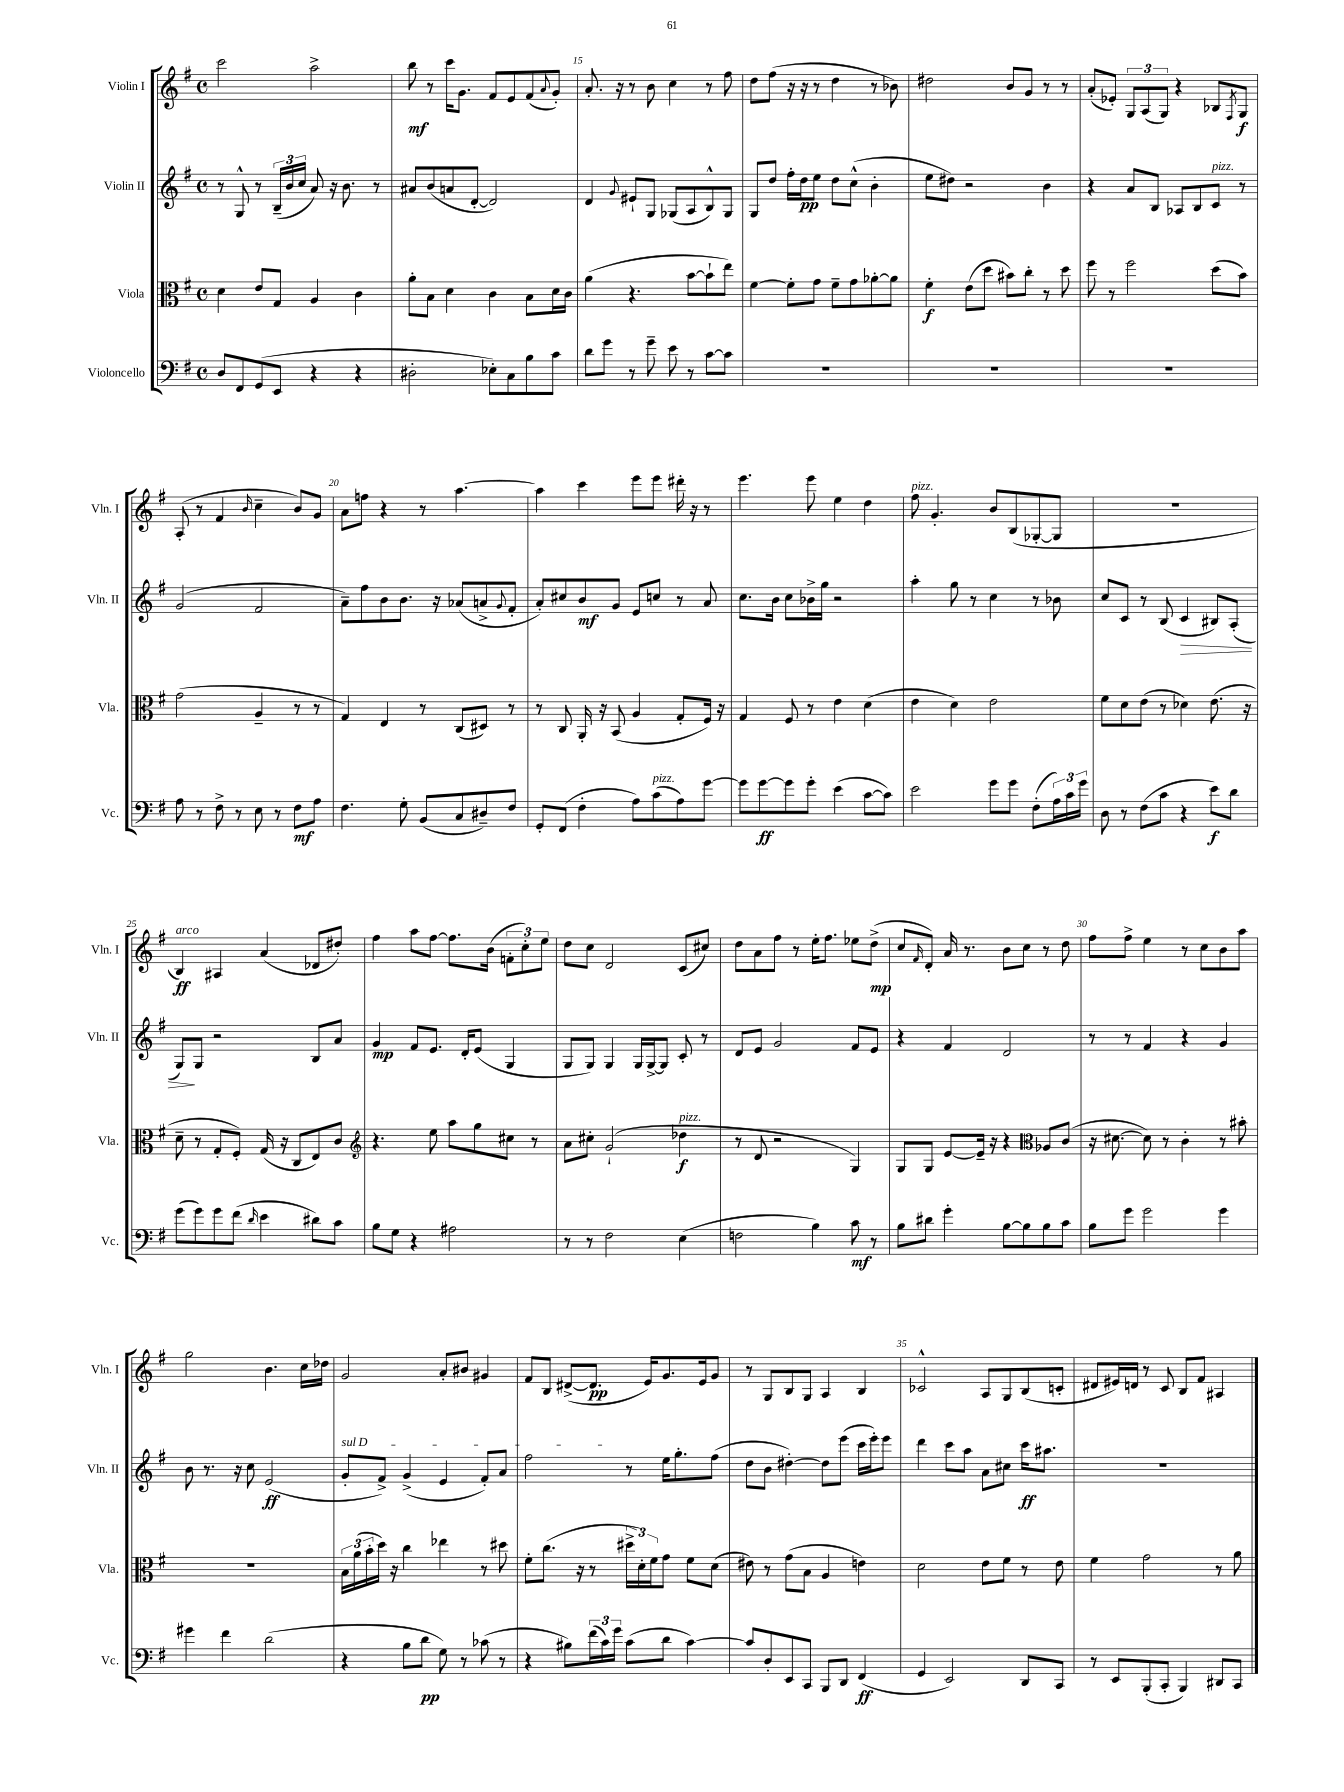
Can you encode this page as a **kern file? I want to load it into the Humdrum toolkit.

**kern	**dynam	**kern	**dynam	**kern	**dynam	**kern	**dynam
*part4	*part4	*part3	*part3	*part2	*part2	*part1	*part1
*staff4	*staff4	*staff3	*staff3	*staff2	*staff2	*staff1	*staff1
*I"Violoncello	*	*I"Viola	*	*I"Violin II	*	*I"Violin I	*
*I'Vc.	*	*I'Vla.	*	*I'Vln. II	*	*I'Vln. I	*
*clefF4	*	*clefC3	*	*clefG2	*	*clefG2	*
*k[f#]	*	*k[f#]	*	*k[f#]	*	*k[f#]	*
*M4/4	*	*M4/4	*	*M4/4	*	*M4/4	*
*met(c)	*	*met(c)	*	*met(c)	*	*met(c)	*
=13	=13	=13	=13	=13	=13	=13	=13
8D/L	.	4d\	.	8r	.	2ccc\	.
8FF#/	.	.	.	8G^^/	.	.	.
(8GG/	.	8e/L	.	8r	.	.	.
8EE/J	.	8G/J	.	(24B~/LL	.	.	.
.	.	.	.	24b/	.	.	.
.	.	.	.	24cc/JJ	.	.	.
4r	.	4A/	.	8a/)	.	2aa^\	.
.	.	.	.	16r	.	.	.
.	.	.	.	8.b\	.	.	.
4r	.	4c\	.	.	.	.	.
.	.	.	.	8r	.	.	.
=14	=14	=14	=14	=14	=14	=14	=14
2D#X'\	.	8a'\L	.	8a#X/L	.	8bb\	mf
.	.	8B\J	.	(8b/	.	8r	.
.	.	4d\	.	8an/	.	16ccc\KL	.
.	.	.	.	.	.	8.g\J	.
.	.	.	.	[8d'/J	.	.	.
8E-X'\L)	.	4c\	.	2d/])	.	8f#/L	.
8C\	.	.	.	.	.	8e/	.
8B\	.	8B\L	.	.	.	(8f#/	.
.	.	.	.	.	.	8qqa/	.
8c\J	.	16d\L	.	.	.	8g'/J)	.
.	.	16c\JJ	.	.	.	.	.
=15	=15	=15	=15	=15	=15	=15	=15
8d\L	.	(4a\	.	4d/	.	8.a'/	.
8g\J	.	.	.	.	.	.	.
.	.	.	.	.	.	16r	.
.	.	.	.	8qqg/	.	.	.
8r	.	4.r	.	8e#X`/L	.	8r	.
8g~\	.	.	.	8G/J	.	8b\	.
8e\	.	.	.	(8G-X/L	.	4cc\	.
8r	.	[8b\L	.	8A/	.	.	.
[8c\L	.	8b`\]	.	8B^^/)	.	8r	.
8c\J]	.	8ee\J)	.	8G-/J	.	8ff#\	.
=16	=16	=16	=16	=16	=16	=16	=16
1r	.	[4f#\	.	8G/L	.	8dd\L	.
.	.	.	.	8dd/J	.	(8ff#\J	.
.	.	8f#'\L]	.	16ff#'\LL	.	16r	.
.	.	.	.	16dd\J	pp	16r	.
.	.	8g\J	.	8ee\J	.	8r	.
.	.	8f#~\L	.	8dd\L	.	4dd\	.
.	.	8g\	.	(8cc^^\J	.	.	.
.	.	[8a-X'\	.	4b'\	.	8r	.
.	.	8a-\J]	.	.	.	8b-X\)	.
=17	=17	=17	=17	=17	=17	=17	=17
1r	.	4f#'\	f	8ee\L	.	2dd#X\	.
.	.	.	.	8dd#X\J)	.	.	.
.	.	(8e\L	.	2r	.	.	.
.	.	8dd\J	.	.	.	.	.
.	.	8b#X\L)	.	.	.	8b/L	.
.	.	8cc'\J	.	.	.	8g/J	.
.	.	8r	.	4b\	.	8r	.
.	.	8dd\	.	.	.	8r	.
=18	=18	=18	=18	=18	=18	=18	=18
1r	.	8ff#\	.	4r	.	(8a'/L	.
.	.	8r	.	.	.	8e-X'/J)	.
.	.	2ff#\	.	8a/L	.	12G/L	.
.	.	.	.	.	.	(12A/	.
.	.	.	.	8B/J	.	.	.
.	.	.	.	.	.	12G/J)	.
.	.	.	.	8A-X/L	.	4r	.
.	.	.	.	8B/	.	.	.
!	!	!	!	!LO:TX:a:i:t=pizz.	!	!	!
.	.	(8dd\L	.	8c/J	.	8B-X/L	.
.	.	.	.	.	.	8qF#/	.
.	.	8b\J)	.	8r	.	8G/J	f
!!LO:LB:g=z
=19	=19	=19	=19	=19	=19	=19	=19
8A\	.	(2g\	.	(2g/	.	(8A'/	.
8r	.	.	.	.	.	8r	.
8F#^\	.	.	.	.	.	4f#/	.
8r	.	.	.	.	.	.	.
.	.	.	.	.	.	16qqb/	.
8E\	.	4A~/	.	2f#/	.	4cc~\	.
8r	.	.	.	.	.	.	.
8F#\L	mf	8r	.	.	.	8b/L)	.
8A\J	.	8r	.	.	.	8g/J	.
=20	=20	=20	=20	=20	=20	=20	=20
4.F#\	.	4G/)	.	8a~\L)	.	8a\L	.
.	.	.	.	8ff#\	.	8ffn\J	.
.	.	4E/	.	8b\	.	4r	.
8G'\	.	.	.	8.b\J	.	.	.
(8BB/L	.	8r	.	.	.	8r	.
.	.	.	.	16r	.	.	.
8C/	.	(8C/L	.	(8a-X/L	.	[4.aa\	.
8D#X~/)	.	8D#X/J)	.	8an^/	.	.	.
.	.	.	.	8qqg/	.	.	.
8F#/J	.	8r	.	8f#'/J	.	.	.
=21	=21	=21	=21	=21	=21	=21	=21
8GG'/L	.	8r	.	8a'/L)	.	4aa\]	.
(8FF#/J	.	8C/	.	8cc#X/	.	.	.
4F#'\	.	16AA'/	.	8b/	mf	4ccc\	.
.	.	16r	.	.	.	.	.
.	.	(8BB/	.	8g/J	.	.	.
8A\L)	.	4A/	.	8e/L	.	8eee\L	.
!LO:TX:a:i:t=pizz.	!	!	!	!	!	!	!
(8c\	.	.	.	8ccn/J	.	8eee\J	.
8A\)	.	8G'/L	.	8r	.	16ddd#X'\	.
.	.	.	.	.	.	16r	.
[8g\J	.	16F#/Jk)	.	8a/	.	8r	.
.	.	16r	.	.	.	.	.
=22	=22	=22	=22	=22	=22	=22	=22
8g\L]	.	4G/	.	8.cc\L	.	4.eee\	.
[8g\	ff	.	.	.	.	.	.
.	.	.	.	16b\Jk	.	.	.
8g\]	.	8F#/	.	8cc\L	.	.	.
8g'\J	.	8r	.	16b-X^\L	.	8eee\	.
.	.	.	.	16gg\JJ	.	.	.
(4e\	.	4e\	.	2r	.	4ee\	.
[8c\L	.	(4d\	.	.	.	4dd\	.
8c\J])	.	.	.	.	.	.	.
=23	=23	=23	=23	=23	=23	=23	=23
!	!	!	!	!	!	!LO:TX:a:i:t=pizz.	!
2e\	.	4e\	.	4aa'\	.	8ff#\	.
.	.	.	.	.	.	4.g'/	.
.	.	4d\)	.	8gg\	.	.	.
.	.	.	.	8r	.	.	.
8g\L	.	2e\	.	4cc\	.	8b/L	.
8g\J	.	.	.	.	.	(8B/	.
(8F#'\L	.	.	.	8r	.	[8G-X'/	.
24A\L)	.	.	.	8b-X\	.	8G-/J]	.
24c\	.	.	.	.	.	.	.
24g\JJ	.	.	.	.	.	.	.
=24	=24	=24	=24	=24	=24	=24	=24
8D\	.	8f#\L	.	8cc/L	.	1r	.
8r	.	8d\	.	8c/J	.	.	.
(8F#\L	.	(8e\J	.	8r	.	.	.
8c\J	.	8r	.	(8B/	.	.	.
!	!	!	!	!	!LO:HP:b	!	!
4r	.	4d-X\)	.	4c/	>	.	.
8e\L)	f	(8.e\	.	8B#X/L)	.	.	.
8d\J	.	.	.	(8A'/J	.	.	.
.	.	16r	.	.	.	.	.
!!LO:LB:g=z
=25	=25	=25	=25	=25	=25	=25	=25
!	!	!	!	!	!	!LO:TX:a:i:t=arco	!
(8g\L	.	8d~\	.	8G/L)	.	4B/)	ff
8g\)	.	8r	.	8G/J	]	.	.
8g\	.	8G'/L	.	2r	.	4A#X/	.
(8f#\J	.	8F#'/J)	.	.	.	.	.
16qqd/	.	.	.	.	.	.	.
4e\	.	(16G/	.	.	.	(4a/	.
.	.	16r	.	.	.	.	.
.	.	8C/L	.	.	.	.	.
8d#X\L)	.	8E/)	.	8B/L	.	8d-X/L	.
8c\J	.	8c/J	.	8a/J	.	8dd#X'/J)	.
=26	=26	=26	=26	=26	=26	=26	=26
*	*	*clefG2	*	*	*	*	*
8B\L	.	4.r	.	4g/	mp	4ff#\	.
8G\J	.	.	.	.	.	.	.
4r	.	.	.	8f#/L	.	8aa\L	.
.	.	8ee\	.	8.e/J	.	[8ff#\J	.
2A#X\	.	8aa\L	.	.	.	8.ff#\L]	.
.	.	.	.	16d'/KL	.	.	.
.	.	8gg\	.	(8e/J	.	.	.
.	.	.	.	.	.	(16b\Jk	.
.	.	8cc#X\J	.	4G/	.	12fn'\L	.
.	.	.	.	.	.	12cc'\)	.
.	.	8r	.	.	.	.	.
.	.	.	.	.	.	12ee\J	.
=27	=27	=27	=27	=27	=27	=27	=27
8r	.	8a\L	.	8G/L	.	8dd\L	.
8r	.	8cc#X'\J	.	8G/J)	.	8cc\J	.
2F#\	.	(2g`/	.	4G/	.	2d/	.
.	.	.	.	16G/LL	.	.	.
.	.	.	.	[16G^/J	.	.	.
.	.	.	.	8G/J]	.	.	.
!	!	!LO:TX:a:i:t=pizz.	!	!	!	!	!
(4E\	.	4dd-X\	f	8c'/	.	(8c/L	.
.	.	.	.	8r	.	8cc#X/J)	.
=28	=28	=28	=28	=28	=28	=28	=28
2Fn\	.	8r	.	8d/L	.	8dd\L	.
.	.	8d/	.	8e/J	.	8a\	.
.	.	2r	.	2g/	.	8ff#\J	.
.	.	.	.	.	.	8r	.
4B\)	.	.	.	.	.	16ee'\KL	.
.	.	.	.	.	.	8.ff#\J	.
8c\	mf	4G/)	.	8f#/L	.	8ee-X\L	.
8r	.	.	.	8e/J	.	(8dd^\J	mp
=29	=29	=29	=29	=29	=29	=29	=29
8B\L	.	8G/L	.	4r	.	8cc/L	.
.	.	.	.	.	.	16qqf#/	.
8d#X\J	.	8G/J	.	.	.	8d'/J)	.
4g'\	.	[8e/L	.	4f#/	.	16a/	.
.	.	.	.	.	.	8.r	.
.	.	16e~/Jk]	.	.	.	.	.
.	.	16r	.	.	.	.	.
[8B\L	.	4r	.	2d/	.	8b\L	.
8B\]	.	.	.	.	.	8cc\J	.
*	*	*clefC3	*	*	*	*	*
8B\	.	8A-X/L	.	.	.	8r	.
8c\J	.	(8c/J	.	.	.	8dd\	.
=30	=30	=30	=30	=30	=30	=30	=30
8B\L	.	16r	.	8r	.	8ff#\L	.
.	.	[8.d#X\	.	.	.	.	.
8g\J	.	.	.	8r	.	8ff#^\J	.
2g\	.	8d#\])	.	4f#/	.	4ee\	.
.	.	8r	.	.	.	.	.
.	.	4c'\	.	4r	.	8r	.
.	.	.	.	.	.	8cc\L	.
4g\	.	8r	.	4g/	.	8b\	.
.	.	8b#X'\	.	.	.	8aa\J	.
!!LO:LB:g=z
=31	=31	=31	=31	=31	=31	=31	=31
4g#X\	.	1r	.	8b\	.	2gg\	.
.	.	.	.	8.r	.	.	.
4f#\	.	.	.	.	.	.	.
.	.	.	.	16r	.	.	.
.	.	.	.	8cc\	.	.	.
(2d\	.	.	.	(2e/	ff	4.b\	.
.	.	.	.	.	.	16cc\LL	.
.	.	.	.	.	.	16dd-X\JJ	.
=32	=32	=32	=32	=32	=32	=32	=32
!	!	!	!	!LO:TX:a:i:t=sul D	!	!	!
4r	.	24B\LL	.	8g'/L	.	2g/	.
.	.	(24a\	.	.	.	.	.
.	.	24b'\	.	.	.	.	.
.	.	16dd\JJ)	.	8f#^/J)	.	.	.
.	.	16r	.	.	.	.	.
8B\L	.	4cc\	.	(4g^/	.	.	.
8d\J	pp	.	.	.	.	.	.
8G\)	.	4ee-X\	.	4e/	.	8a'/L	.
8r	.	.	.	.	.	8b#X/J	.
(8c-X\	.	8r	.	8f#'/L)	.	4g#X/	.
8r	.	8dd#X\	.	8a/J	.	.	.
=33	=33	=33	=33	=33	=33	=33	=33
4r	.	8f#'\L	.	2ff#\	.	8f#/L	.
.	.	(8.cc\J	.	.	.	8B/J	.
8B#X\L)	.	.	.	.	.	([8d#X^/L	.
.	.	16r	.	.	.	.	.
(24f#\L	.	8r	.	.	.	8.d#/J]	pp
24c\)	.	.	.	.	.	.	.
24g\JJ	.	.	.	.	.	.	.
(8c\L	.	24dd#X^\LL	.	8r	.	.	.
.	.	24d'\)	.	.	.	.	.
.	.	.	.	.	.	16e/KL)	.
.	.	24f#\J	.	.	.	.	.
8d\J	.	8g\J	.	16ee\KL	.	8.g/	.
.	.	.	.	8.gg'\	.	.	.
[4c\)	.	8f#\L	.	.	.	.	.
.	.	.	.	.	.	16e/k	.
.	.	(8d\J	.	(8ff#\J	.	8g/J	.
=34	=34	=34	=34	=34	=34	=34	=34
8c/L]	.	8e#X\)	.	8dd\L	.	8r	.
8D'/	.	8r	.	8b\J	.	8G/L	.
8EE/	.	(8g\L	.	[4dd#X'\)	.	8B/	.
8CC/J	.	8B\J	.	.	.	8G/J	.
8BBB/L	.	4A/	.	8dd#\L]	.	4A/	.
8DD/J	.	.	.	(8eee\J	.	.	.
(4FF#/	ff	4en\)	.	16ccc\LL	.	4B/	.
.	.	.	.	16eee'\J)	.	.	.
.	.	.	.	8eee\J	.	.	.
=35	=35	=35	=35	=35	=35	=35	=35
4GG/	.	2d\	.	4ddd\	.	2c-X^^/	.
2EE/)	.	.	.	8ccc\L	.	.	.
.	.	.	.	8aa\J	.	.	.
.	.	8e\L	.	8a\L	.	8A/L	.
.	.	8f#\J	.	8cc#X\J	.	8G/	.
8DD/L	.	8r	.	16ccc\KL	ff	(8B/	.
.	.	.	.	8.aa#X\J	.	.	.
8CC/J	.	8e\	.	.	.	8cn'/J	.
=36	=36	=36	=36	=36	=36	=36	=36
8r	.	4f#\	.	1r	.	8d#X/L	.
8EE/L	.	.	.	.	.	16e#X/L)	.
.	.	.	.	.	.	16dn/JJ	.
(8BBB'/	.	2g\	.	.	.	8r	.
8CC'/J	.	.	.	.	.	8c/	.
4BBB/)	.	.	.	.	.	8B/L	.
.	.	.	.	.	.	8f#/J	.
8DD#X/L	.	8r	.	.	.	4A#X/	.
8CC/J	.	8a\	.	.	.	.	.
==	==	==	==	==	==	==	==
*-	*-	*-	*-	*-	*-	*-	*-
